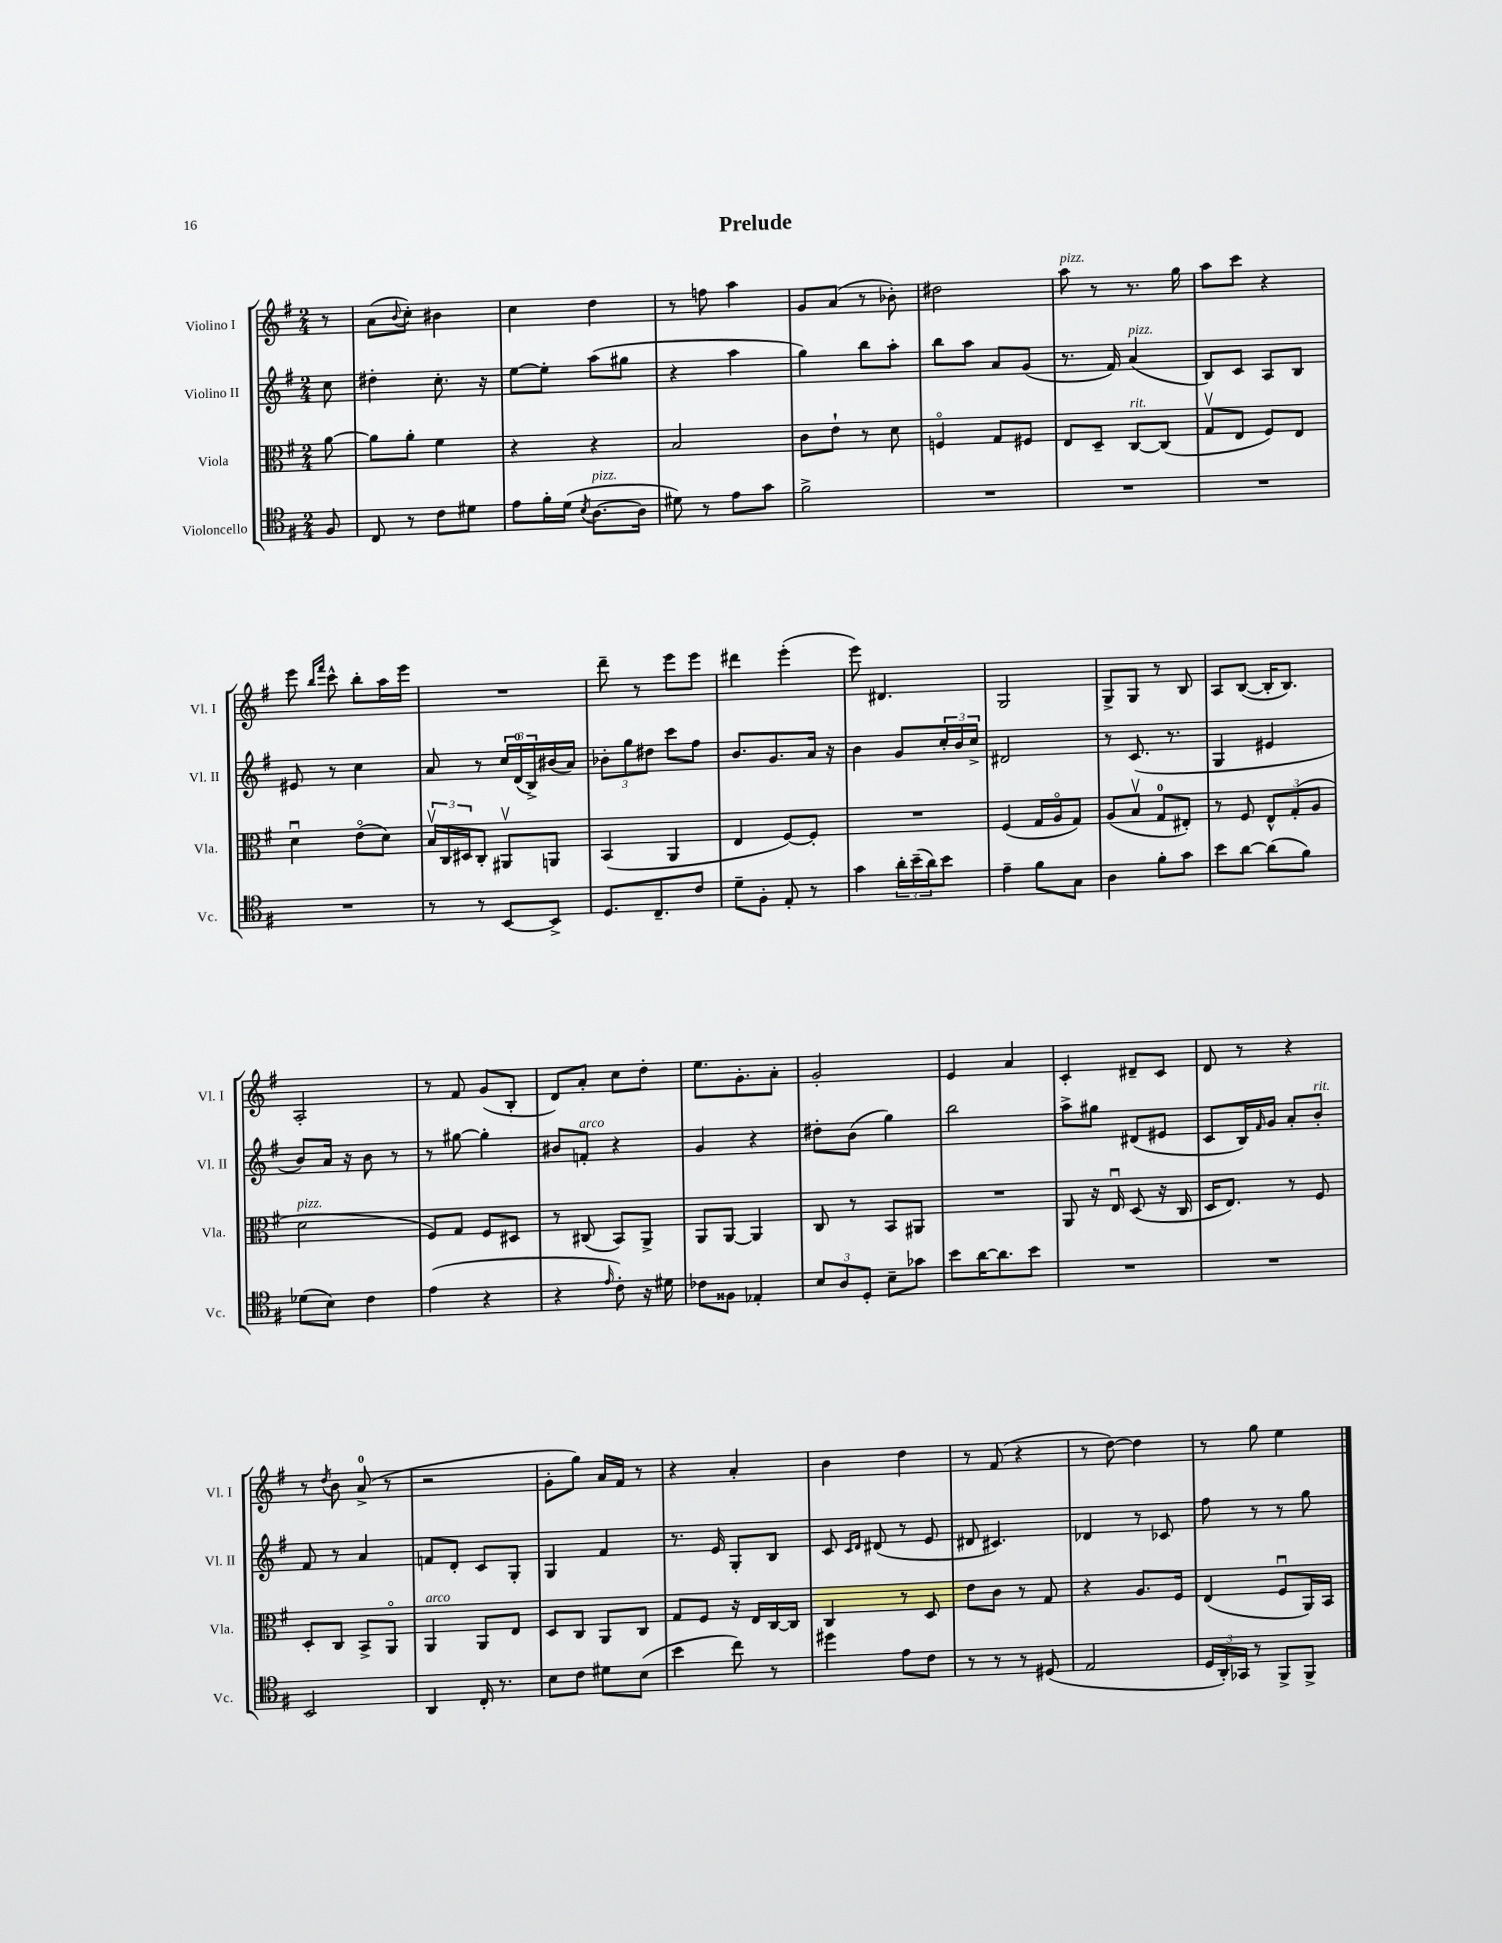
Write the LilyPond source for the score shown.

\header { title = "Prelude" }
<<
\new StaffGroup <<
\new Staff = "s0" \with { instrumentName = "Violino I" shortInstrumentName = "Vl. I" } {
    \clef treble \key g \major \numericTimeSignature \time 2/4 \partial 8
    r8 |
    a'8( \appoggiatura { b'8 } c''8-.) bis'4 |
    c''4 d''4 |
    r8 f''8 a''4 |
    g'8 a'8( r8 bes'8-.) |
    dis''2 |
    a''8^\markup { \italic "pizz." } r8 r8. g''16 |
    a''8 c'''8 r4 |
    e'''8 \grace { b''16 fis'''16 } c'''8-^ b''8-. a''16 e'''16 |
    R2 |
    d'''8-- r8 e'''8 e'''8 |
    dis'''4 e'''4-.( |
    e'''8) dis'4. |
    g2 |
    g8-> g8 r8 b8 |
    a8 b8~( b16-. b8.) |
    a2-. |
    r8 fis'8 g'8( b8-. |
    d'8) a'8-. c''8 d''8-. |
    e''8. g'8.-. a'8-. |
    g'2-. |
    e'4 a'4 |
    c'4-. dis'8-- c'8 |
    d'8 r8 r4 |
    r8 \acciaccatura { d''8 } b'8 a'8-0->( r8 |
    r2 |
    g'8-. g''8) a'16 fis'16 r8 |
    r4 a'4-. |
    b'4 d''4 |
    r8 fis'8( r4 |
    r8 d''8~) d''4 |
    r8 g''8 e''4 \bar "|." |
}
\new Staff = "s1" \with { instrumentName = "Violino II" shortInstrumentName = "Vl. II" } {
    \clef treble \key g \major \numericTimeSignature \time 2/4 \partial 8
    c''8 |
    dis''4-. c''8.-. r16 |
    e''8~ e''8-. a''8( gis''8 |
    r4 a''4 |
    g''4) b''8 a''8-. |
    b''8 a''8 a'8 g'8( |
    r8. fis'16) a'4^\markup { \italic "pizz." }( |
    b8) c'8 a8 b8 |
    eis'8 r8 c''4 |
    a'8 r8 \tuplet 3/2 { c''16 d'16-0( b16->) } bis'16( a'16) |
    \tuplet 3/2 { bes'8-. g''8 dis''8 } c'''8 fis''8 |
    b'8. g'8. a'16 r16 |
    b'4 g'8 \tuplet 3/2 { c''16-. b'16 c''16-> } |
    dis'2 |
    r8 c'8.( r8. |
    g4 eis'4 |
    b'8) a'16 r16 b'8 r8 |
    r8 gis''8~ gis''4-. |
    bis'8 f'8-.^\markup { \italic "arco" } r4 |
    g'4 r4 |
    dis''8-. b'8( g''4) |
    b''2 |
    a''8-> gis''8 dis'8( eis'8 |
    c'8 b16) \grace { fis'16 } g'16 a'8-. b'8-.^\markup { \italic "rit." } |
    fis'8 r8 a'4 |
    f'8 d'8-. c'8 g8-. |
    g4 fis'4 |
    r8. e'16 g8-. b8 |
    c'8 \grace { c'16 d'16 } dis'8( r8 e'8 |
    dis'8 cis'4.) |
    des'4 r8 ces'8 |
    fis''8 r8 r8 g''8 \bar "|." |
}
\new Staff = "s2" \with { instrumentName = "Viola" shortInstrumentName = "Vla." } {
    \clef alto \key g \major \numericTimeSignature \time 2/4 \partial 8
    a'8~ |
    a'8 a'8-. fis'4 |
    r4 r4 |
    b2 |
    c'8 e'8-! r8 d'8 |
    f4\flageolet g8 fis8 |
    e8 d8-- c8~^\markup { \italic "rit." } c8( |
    g8\upbow e8 fis8) e8 |
    d'4\downbow e'8\flageolet( d'8) |
    \tuplet 3/2 { b16\upbow c16 dis16 } c8-. ais,8\upbow a,8 |
    b,4( a,4 |
    e4 fis8~) fis8-. |
    R2 |
    fis4( g16 a16\flageolet g8) |
    a8( b8\upbow g8-0 eis8-.) |
    r8 fis8 \tuplet 3/2 { e8-^ g8-.( a8 } |
    d'2^\markup { \italic "pizz." } |
    fis8) g8 fis8 dis8 |
    r8 cis8( b,8) a,8-> |
    a,8 a,8~ a,4 |
    c8 r8 b,8 ais,8 |
    R2 |
    a,8 r16 e16\downbow d8( r16 c16 |
    d16 e8.) r8 fis8 |
    d8-. c8 b,8-> a,8\flageolet |
    a,4^\markup { \italic "arco" } a,8 e8 |
    d8 c8 a,8 c8 |
    g8 fis8 r16 e16 c16~ c16 |
    c4 r8 d8 |
    e'8 c'8 r8 g8 |
    r4 a8. fis16 |
    e4( fis8\downbow a,16) b,16 \bar "|." |
}
\new Staff = "s3" \with { instrumentName = "Violoncello" shortInstrumentName = "Vc." } {
    \clef tenor \key g \major \numericTimeSignature \time 2/4 \partial 8
    fis8 |
    c8 r8 c'8 dis'8 |
    e'8 fis'16-. d'16( \acciaccatura { b8 } a8.~^\markup { \italic "pizz." } a16 |
    dis'8) r8 e'8 g'8 |
    fis'2-> |
    R2 |
    R2 |
    R2 |
    R2 |
    r8 r8 b,8~ b,8-> |
    d8. c8.-- c'8 |
    d'8-- fis8-. e8-. r8 |
    g'4 \tuplet 3/2 { a'16-. b'16--( a'16) } b'8 |
    e'4-- fis'8 g8 |
    a4 fis'8-. g'8 |
    b'8 a'8~ a'8( fis'8) |
    des'8( b8) c'4 |
    e'4( r4 |
    r4 \grace { e'16 } c'8-.) r16 dis'16 |
    ces'8 fisis8 ees4-. |
    \tuplet 3/2 { b8 a8 d8-. } b8-- ges'8 |
    b'8 a'16~ a'8. b'8 |
    R2 |
    R2 |
    b,2 |
    a,4 c16-. r8. |
    b8 c'8 dis'8 b8( |
    b'4 c''8) r8 |
    dis''4 e'8 c'8 |
    r8 r8 r8 dis8( |
    e2 |
    \tuplet 3/2 { d16 a,16-.) ges,16 } r8 fis,8-> fis,8-> \bar "|." |
}
>>
>>
\layout { \context { \Score \remove "Bar_number_engraver" } }
